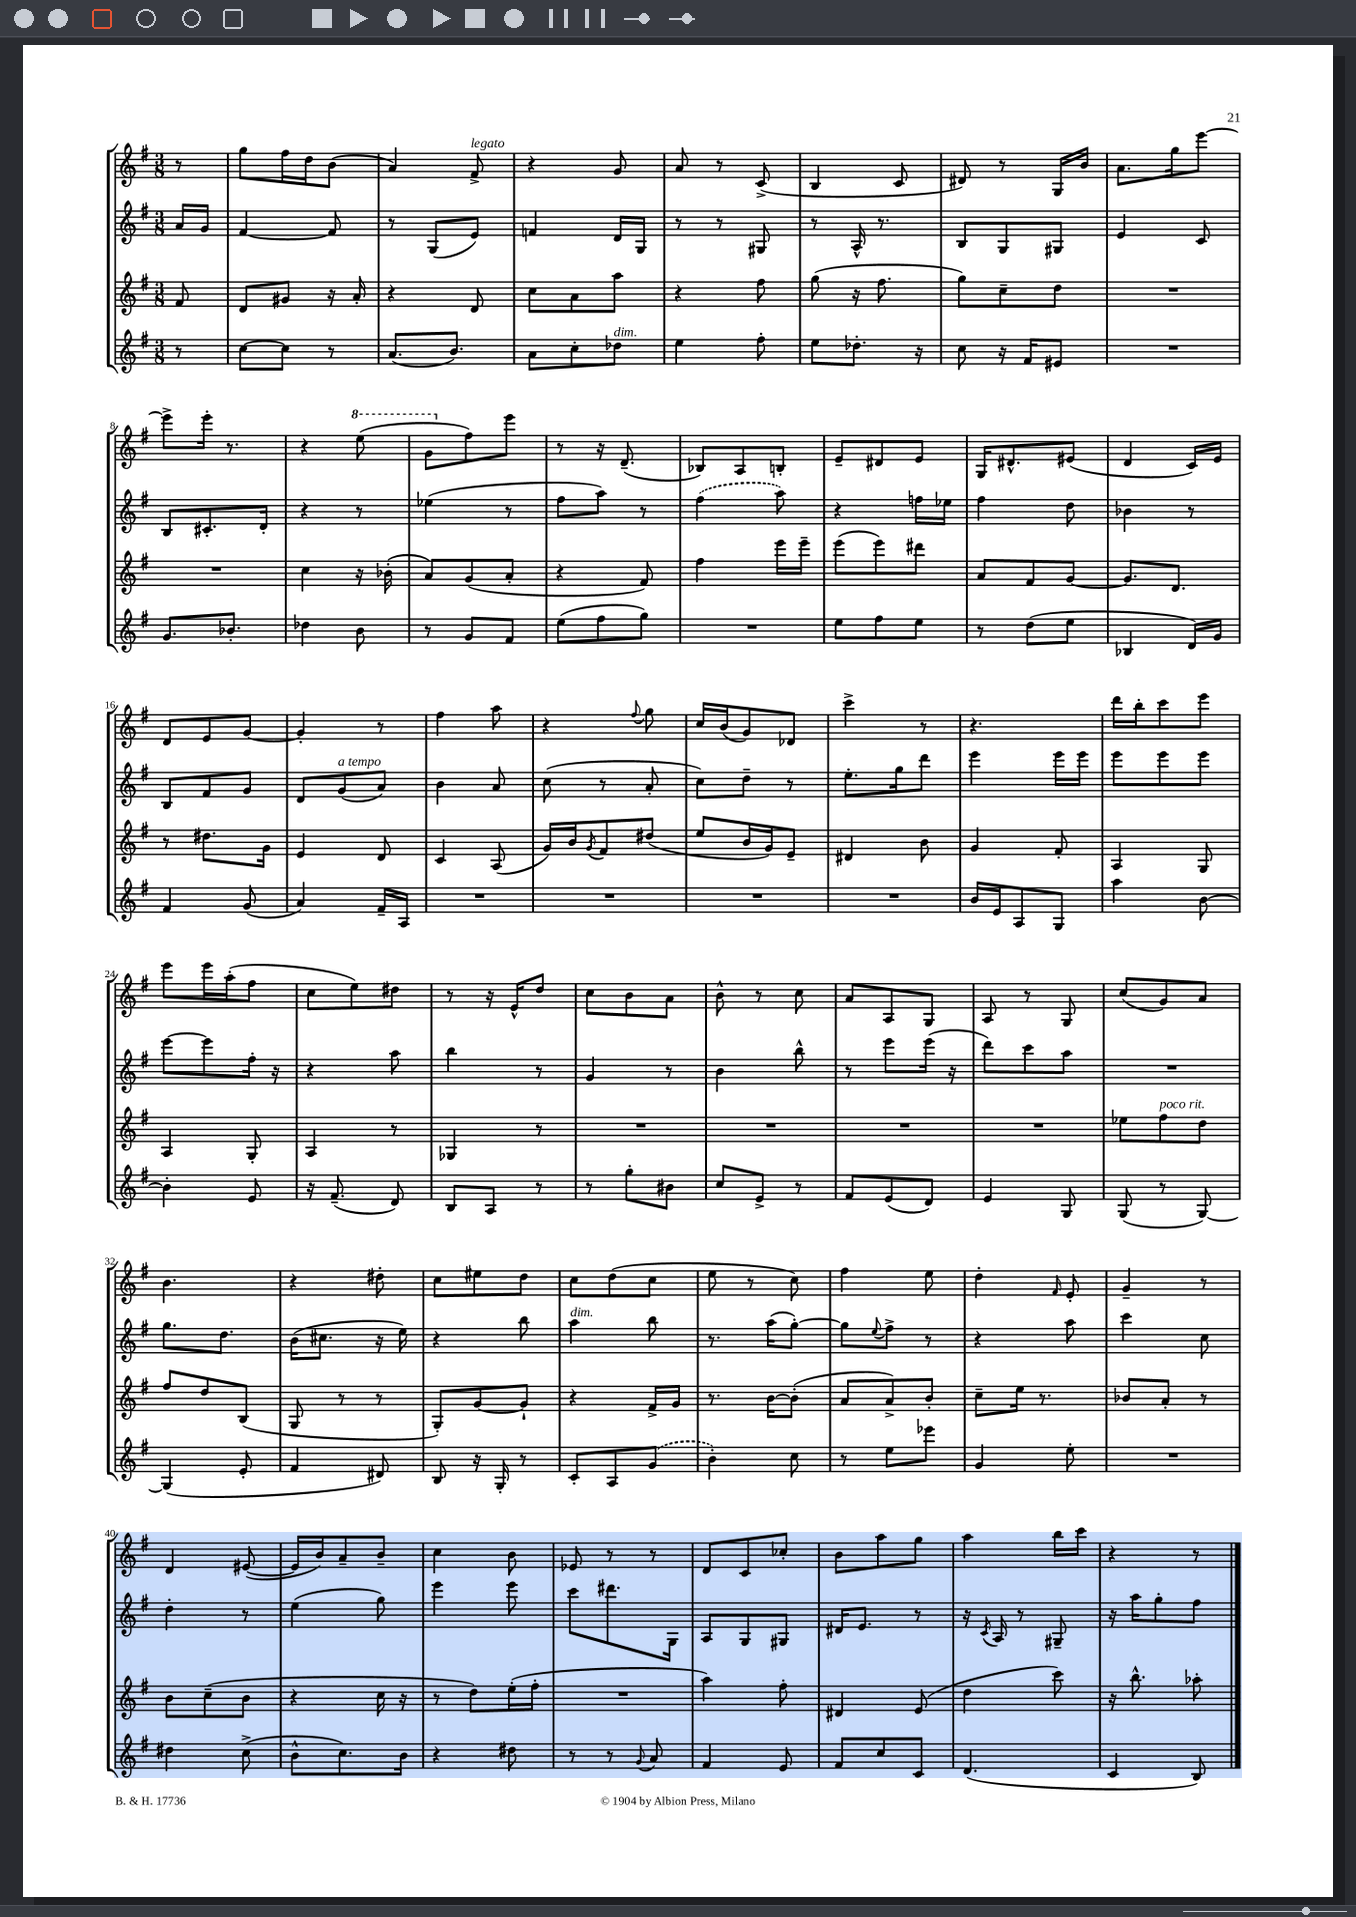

**kern	**kern	**kern	**kern
*part4	*part3	*part2	*part1
*staff4	*staff3	*staff2	*staff1
*clefG2	*clefG2	*clefG2	*clefG2
*k[f#]	*k[f#]	*k[f#]	*k[f#]
*M3/8	*M3/8	*M3/8	*M3/8
=	=	=	=
8r	8f#/	16a/LL	8r
.	.	16g/JJ	.
=1	=1	=1	=1
[8cc\L	8d/L	[4f#/	8gg\L
8cc\J]	8g#X/J	.	16ff#\L
.	.	.	16dd\J
8r	16r	8f#/]	(8b\J
.	16a'/	.	.
=2	=2	=2	=2
(8.a/L	4r	8r	4a/)
.	.	(8G/L	.
8.b/J)	.	.	.
!	!	!	!LO:TX:a:i:t=legato
.	8d/	8e/J)	8f#^/
=3	=3	=3	=3
8a\L	8cc\L	4fn/	4r
8cc'\	8a\	.	.
!LO:TX:a:i:t=dim.	!	!	!
8dd-X\J	8aa\J	16d/LL	8g/
.	.	16G/JJ	.
=4	=4	=4	=4
4ee\	4r	8r	8a/
.	.	8r	8r
8ff#'\	8ff#\	8G#X/	(8c^/
=5	=5	=5	=5
8ee\L	(8gg\	8r	4B/
8.dd-X'\J	16r	16A^^/	.
.	8.ff#\	8.r	.
.	.	.	8c/
16r	.	.	.
=6	=6	=6	=6
8cc\	8gg\L)	8B/L	8d#X/)
16r	8cc~\	8G/	8r
16f#/KL	.	.	.
8e#X/J	8dd\J	8G#X/J	16G/LL
.	.	.	16b/JJ
=7	=7	=7	=7
4.r	4.r	4e/	8.a\L
.	.	.	16gg\k
.	.	8c/	[8eee\J
!!LO:LB:g=z
=8	=8	=8	=8
8.g/L	4.r	8B/L	8eee^\L]
.	.	8.c#X'/	16eee'\Jk
8.b-X'/J	.	.	8.r
.	.	16d'/Jk	.
=9	=9	=9	=9
4dd-X\	4cc\	4r	4r
*	*	*	*8va
8b\	16r	8r	(8eee\
.	(16b-X'\	.	.
=10	=10	=10	=10
8r	8a/L)	(4ee-X\	8gg\L
*	*	*	*X8va
8g/L	(8g/	.	8ff#\)
8f#/J	8a'/J	8r	8eee\J
=11	=11	=11	=11
(8ee\L	4r	8ff#\L	8r
8ff#\	.	8aa\J)	16r
.	.	.	(8.d~/
8gg\J)	8f#/)	8r	.
=12	=12	=12	=12
4.r	4ff#\	(4ff#\	8B-X/L)
.	.	.	8A/
.	16eee\LL	8aa\)	8Bn'/J
.	16eee~\JJ	.	.
=13	=13	=13	=13
8ee\L	(8eee\L	4r	8e~/L
8ff#\	8eee\)	.	8d#X/
8ee\J	8ddd#X\J	16ffn\LL	8e/J
.	.	16ee-X\JJ	.
=14	=14	=14	=14
8r	8a/L	4ff#\	16G/KL
.	.	.	8.d#X^^/
(8dd\L	8f#/	.	.
8ee\J	[8g/J	8dd\	(8e#X/J
=15	=15	=15	=15
4B-X/	8.g/L]	4b-X\	4d/
.	8.d/J	.	.
16d/LL)	.	8r	16c/LL)
16g/JJ	.	.	16e/JJ
!!LO:LB:g=z
=16	=16	=16	=16
4f#/	8r	8B/L	8d/L
.	8.dd#X\L	8f#/	8e/
(8g/	.	8g/J	[8g/J
.	16g\Jk	.	.
=17	=17	=17	=17
4a/)	4e/	8d/L	4g'/]
!	!	!LO:TX:a:i:t=a tempo	!
.	.	(8g/	.
16f#~/LL	8d/	8a/J)	8r
16A/JJ	.	.	.
=18	=18	=18	=18
4.r	4c/	4b\	4ff#\
.	(8A/	8a/	8aa\
=19	=19	=19	=19
4.r	16g/LL)	(8cc\	4r
.	16b/J	.	.
.	8qg/	.	.
.	8f#/	8r	.
.	.	.	8qqff#/
.	(8dd#X/J	8a'/	8gg\
=20	=20	=20	=20
4.r	8ee/L	8cc\L)	16cc/LL
.	.	.	(16b/J
.	16b/L	8dd~\J	8g/)
.	16g/J)	.	.
.	8e~/J	8r	8d-X/J
=21	=21	=21	=21
4.r	4d#X/	8.ee'\L	4ccc^\
.	.	16gg\k	.
.	8b\	8ddd\J	8r
=22	=22	=22	=22
16b/LL	4g/	4eee\	4.r
16e/J	.	.	.
8A/	.	.	.
8G/J	8f#'/	16eee\LL	.
.	.	16eee\JJ	.
=23	=23	=23	=23
4aa\	4A/	8eee\L	16ddd\LL
.	.	.	16bb'\J
.	.	8eee\	8ccc\
[8b\	8G/	8eee\J	8eee\J
!!LO:LB:g=z
=24	=24	=24	=24
4b'\]	4A/	[8eee\L	8eee\L
.	.	8eee\]	16eee\L
.	.	.	(16aa'\J
8e/	8G'/	16ff#'\Jk	8ff#\J
.	.	16r	.
=25	=25	=25	=25
16r	4A/	4r	8cc\L
(8.f#~/	.	.	.
.	.	.	8ee\)
8d/)	8r	8aa\	8dd#X\J
=26	=26	=26	=26
8B/L	4G-X/	4bb\	8r
8A/J	.	.	16r
.	.	.	16e^^/KL
8r	8r	8r	8dd/J
=27	=27	=27	=27
8r	4.r	4g/	8cc\L
8gg'\L	.	.	8b\
8b#X\J	.	8r	8a\J
=28	=28	=28	=28
8cc/L	4.r	4b\	8b^^\
8e^/J	.	.	8r
8r	.	8bb^^\	8cc\
=29	=29	=29	=29
8f#/L	4.r	8r	8a/L
(8e/	.	8eee\L	8A/
8d/J)	.	(16eee\Jk	8G/J
.	.	16r	.
=30	=30	=30	=30
4e/	4.r	8ddd\L)	8A/
.	.	8ccc\	8r
8G/	.	8aa\J	8G/
=31	=31	=31	=31
(8G/	8ee-X\L	4.r	(8cc/L
!	!LO:TX:a:i:t=poco rit.	!	!
8r	8ff#\	.	8g/)
[8G/)	8dd\J	.	8a/J
!!LO:LB:g=z
=32	=32	=32	=32
(4G/]	8ff#/L	8.gg\L	4.b\
.	8dd/	.	.
.	.	8.dd\J	.
8e'/	(8B/J	.	.
=33	=33	=33	=33
4f#/	8G/	(16b\KL	4r
.	.	8.cc#X\J	.
.	8r	.	.
8d#X/)	8r	16r	8dd#X'\
.	.	16ee\)	.
=34	=34	=34	=34
8B/	8G'/L)	4r	8cc\L
16r	[8g/	.	8ee#X\
16G'/	.	.	.
8r	8g`/J]	8bb\	8dd\J
=35	=35	=35	=35
!	!	!LO:TX:a:i:t=dim.	!
8c'/L	4r	4aa\	8cc\L
8A/	.	.	(8dd\
(8g/J	16f#^/LL	8bb\	8cc\J
.	16g/JJ	.	.
=36	=36	=36	=36
4b'\)	8.r	8.r	8ee\
.	.	.	8r
.	[16b\KL	(16aa\KL	.
8cc\	(8b'\J]	[8gg'\J)	8cc\)
=37	=37	=37	=37
8r	8a/L	8gg\L]	4ff#\
.	.	8qqee/	.
8ee\L	8a^/)	8ff#^\J	.
8eee-X\J	8b'/J	8r	8ee\
=38	=38	=38	=38
4g/	8cc~\L	4r	4dd'\
.	16ee\Jk	.	.
.	8.r	.	.
.	.	.	16qqf#/
8ee'\	.	8aa\	8e'/
=39	=39	=39	=39
4.r	8b-X/L	4ccc\	4g~/
.	8a'/J	.	.
.	8r	8cc\	8r
!!LO:LB:g=z
=40	=40	=40	=40
4dd#X\	8b\L	4dd'\	4d/
.	(8cc~\	.	.
(8cc^\	8b\J	8r	([8e#X/
=41	=41	=41	=41
8b^^\L	4r	(4ee\	16e#/LL]
.	.	.	16b/J)
8.cc\)	.	.	8a~/
.	16cc\	8gg\)	8b~/J
16b\Jk	16r	.	.
=42	=42	=42	=42
4r	8r	4eee\	4cc\
.	8dd\L)	.	.
8dd#X\	(16ee'\L	8eee\	8b\
.	16ff#'\JJ	.	.
=43	=43	=43	=43
8r	4.r	8ccc\L	8e-X/
8r	.	8.ddd#X\	8r
8qqg/	.	.	.
8a/	.	.	8r
.	.	16G\Jk	.
=44	=44	=44	=44
4f#/	4aa\)	8A/L	8d/L
.	.	8G/	8c/
8e/	8ff#'\	8G#X/J	8cc-X'/J
=45	=45	=45	=45
8f#/L	4d#X/	16d#X/KL	8b\L
.	.	8.e/J	.
8cc/	.	.	8aa\
8c/J	(8e/	8r	8gg\J
=46	=46	=46	=46
(4.d/	4dd\	16r	4aa\
.	.	8qc/	.
.	.	16A/	.
.	.	8r	.
.	8ccc\)	8G#X~/	16bb\LL
.	.	.	16ccc\JJ
=47	=47	=47	=47
4c/	16r	16r	4r
.	8.bb^^\	16aa\KL	.
.	.	8gg'\	.
8B/)	8aa-X'\	8ff#\J	8r
==	==	==	==
*-	*-	*-	*-
